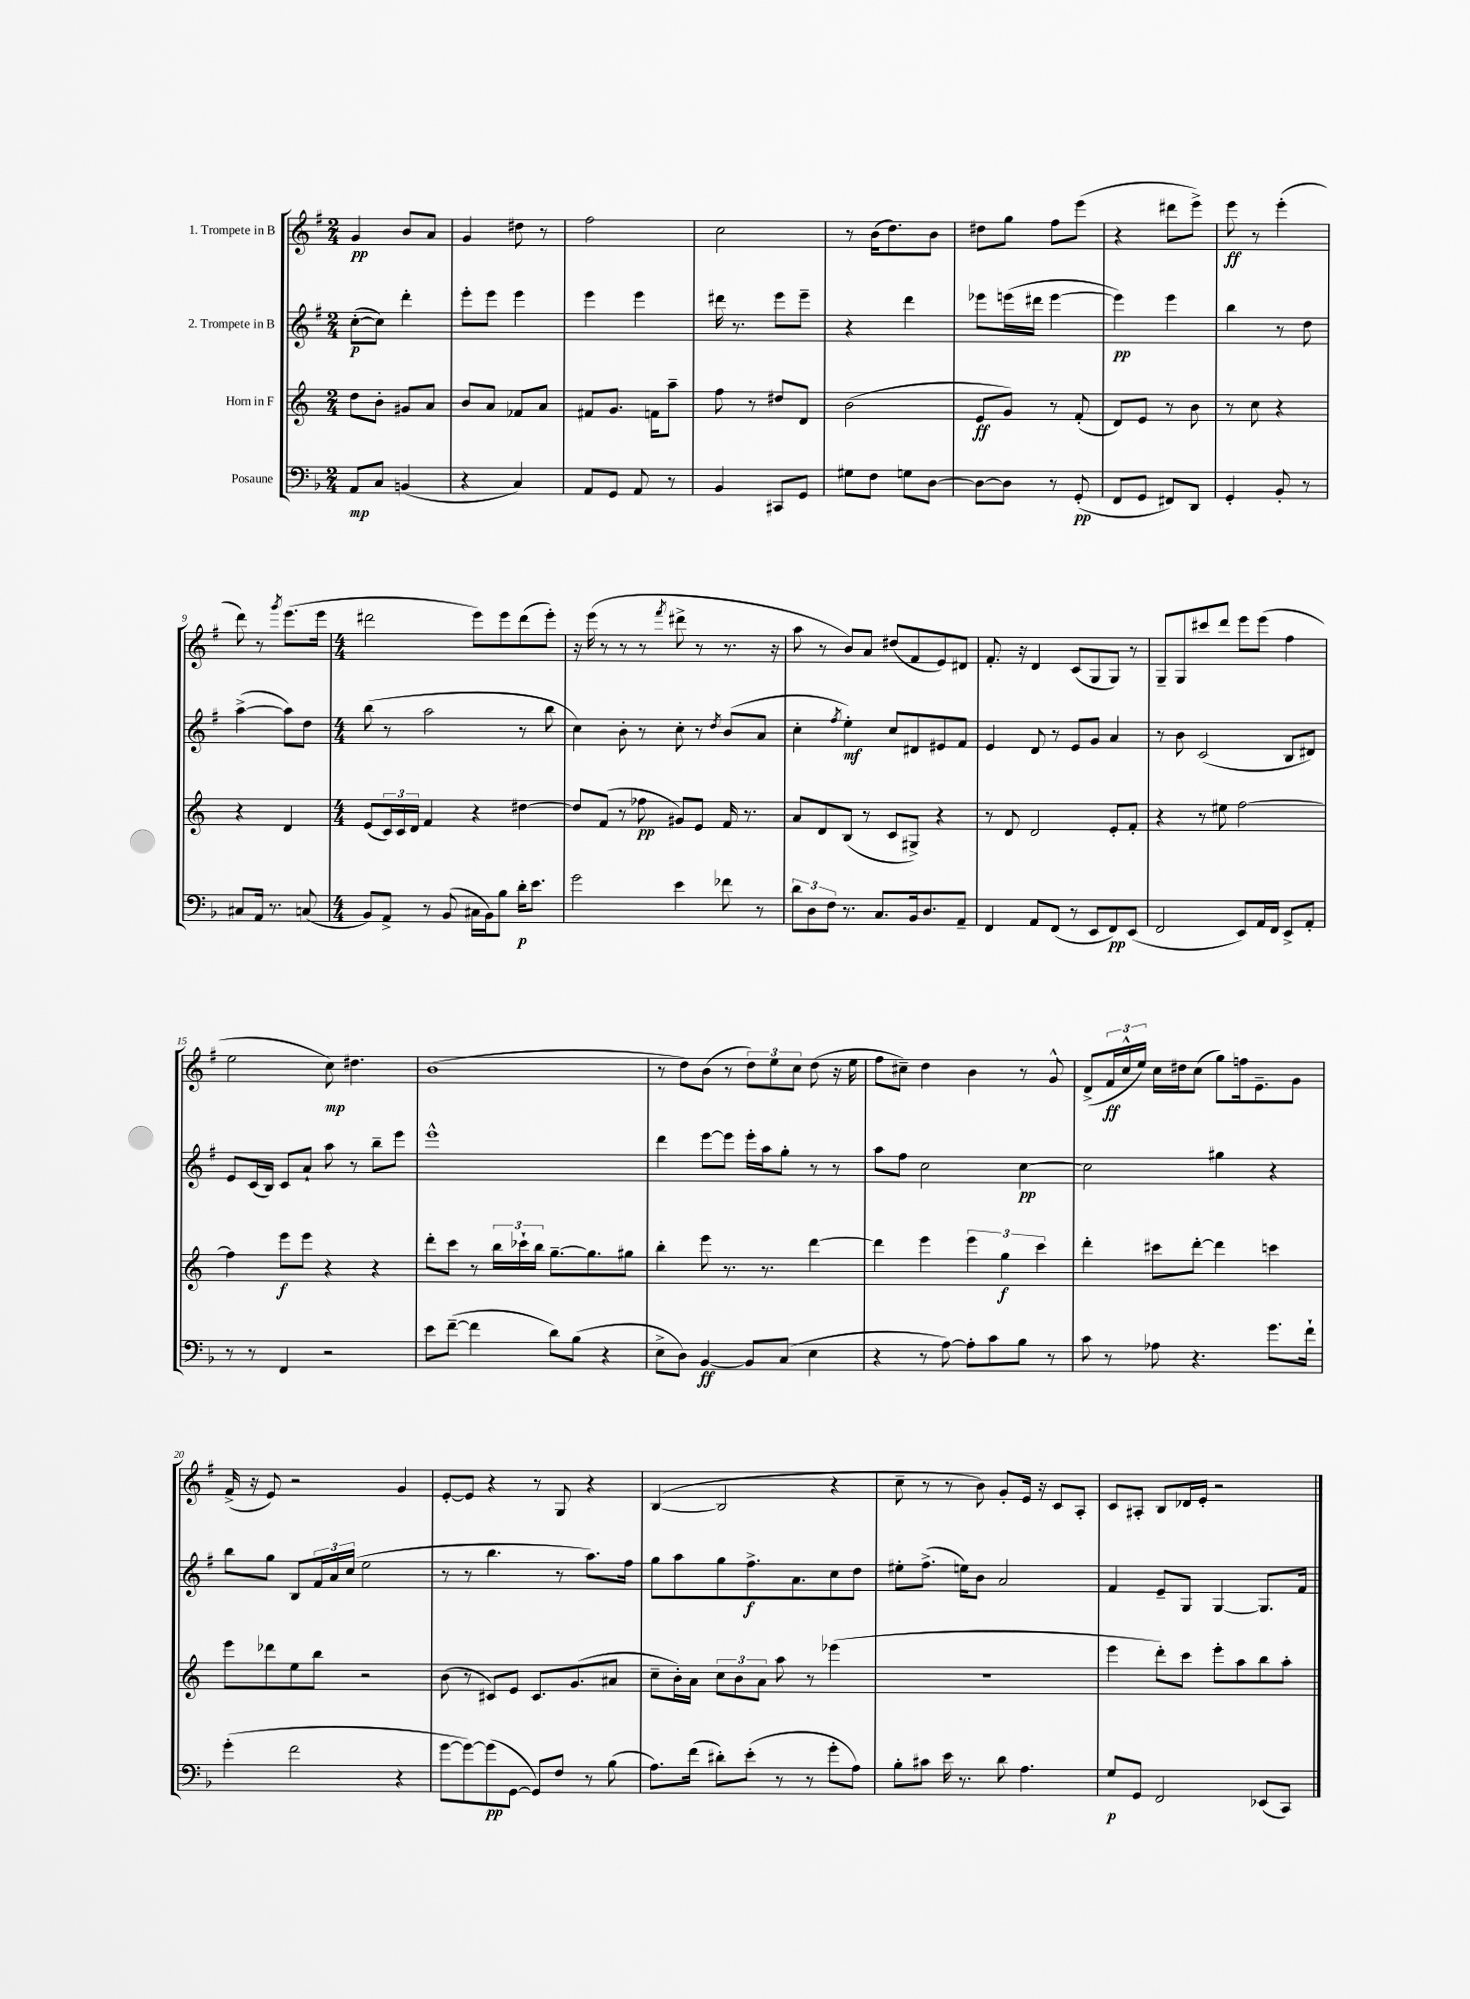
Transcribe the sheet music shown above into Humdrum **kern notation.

**kern	**dynam	**kern	**dynam	**kern	**dynam	**kern	**dynam
*part4	*part4	*part3	*part3	*part2	*part2	*part1	*part1
*staff4	*staff4	*staff3	*staff3	*staff2	*staff2	*staff1	*staff1
*I"Posaune	*	*I"Horn in F	*	*I"2. Trompete in B	*	*I"1. Trompete in B	*
*clefF4	*	*clefG2	*	*clefG2	*	*clefG2	*
*k[b-]	*	*k[]	*	*k[f#]	*	*k[f#]	*
*M2/4	*	*M2/4	*	*M2/4	*	*M2/4	*
=1	=1	=1	=1	=1	=1	=1	=1
8AA/L	mp	8dd\L	.	([8cc'\L	p	4g/	pp
8C/J	.	8b'\J	.	8cc\J])	.	.	.
(4BBn/	.	8g#X/L	.	4ddd'\	.	8b/L	.
.	.	8a/J	.	.	.	8a/J	.
=2	=2	=2	=2	=2	=2	=2	=2
4r	.	8b/L	.	8eee'\L	.	4g/	.
.	.	8a/J	.	8eee\J	.	.	.
4C/)	.	8f-X/L	.	4eee\	.	8dd#X\	.
.	.	8a/J	.	.	.	8r	.
=3	=3	=3	=3	=3	=3	=3	=3
8AA/L	.	8f#X/L	.	4eee\	.	2ff#\	.
8GG/J	.	8.g/J	.	.	.	.	.
8AA/	.	.	.	4eee\	.	.	.
.	.	16fn\KL	.	.	.	.	.
8r	.	8aa~\J	.	.	.	.	.
=4	=4	=4	=4	=4	=4	=4	=4
4BB-/	.	8ff\	.	16ddd#X\	.	2cc\	.
.	.	.	.	8.r	.	.	.
.	.	8r	.	.	.	.	.
8CC#X/L	.	8dd#X/L	.	8eee\L	.	.	.
8GG/J	.	8d/J	.	8eee~\J	.	.	.
=5	=5	=5	=5	=5	=5	=5	=5
8G#X\L	.	(2b\	.	4r	.	8r	.
8F\J	.	.	.	.	.	(16b\KL	.
.	.	.	.	.	.	8.dd\)	.
8Gn\L	.	.	.	4ddd\	.	.	.
[8D\J	.	.	.	.	.	8b\J	.
=6	=6	=6	=6	=6	=6	=6	=6
8D\L_	.	8e/L	ff	8eee-X\L	.	8dd#X\L	.
8D\J]	.	8g/J)	.	(16eeen\L	.	8gg\J	.
.	.	.	.	16ddd#X\JJ	.	.	.
8r	.	8r	.	[4eee\	.	8ff#\L	.
(8GG'/	pp	(8f'/	.	.	.	(8eee\J	.
=7	=7	=7	=7	=7	=7	=7	=7
8FF/L	.	8d/L)	.	4eee\])	pp	4r	.
8GG/J	.	8e/J	.	.	.	.	.
8FF#X/L)	.	8r	.	4eee\	.	8ddd#X\L	.
8DD/J	.	8b\	.	.	.	8eee^\J)	.
=8	=8	=8	=8	=8	=8	=8	=8
4GG'/	.	8r	.	4bb\	.	8eee\	ff
.	.	8cc\	.	.	.	8r	.
8BB-'/	.	4r	.	8r	.	(4eee'\	.
8r	.	.	.	8dd\	.	.	.
!!LO:LB:g=z
=9	=9	=9	=9	=9	=9	=9	=9
8C#X/L	.	4r	.	([4aa^\	.	8ddd\)	.
16AA/Jk	.	.	.	.	.	8r	.
8.r	.	.	.	.	.	.	.
.	.	.	.	.	.	8qggg/	.
.	.	4d/	.	8aa\L])	.	(8.eee\L	.
(8Cn/	.	.	.	8dd\J	.	.	.
.	.	.	.	.	.	16eee\Jk	.
=10	=10	=10	=10	=10	=10	=10	=10
*M4/4	*	*M4/4	*	*M4/4	*	*M4/4	*
8BB-/L)	.	(8e/L	.	(8bb\	.	2ddd#X\	.
8AA^/J	.	24c/L)	.	8r	.	.	.
.	.	24c/	.	.	.	.	.
.	.	24d/JJ	.	.	.	.	.
8r	.	4f/	.	2aa\	.	.	.
(8BB-/	.	.	.	.	.	.	.
16C#X\LL	.	4r	.	.	.	8eee\L)	.
16BB-\J)	.	.	.	.	.	.	.
8B-\J	.	.	.	.	.	8eee\	.
16d'\KL	p	[4dd#X\	.	8r	.	(8ddd#\	.
8.e\J	.	.	.	.	.	.	.
.	.	.	.	8bb\	.	8eee'\J)	.
=11	=11	=11	=11	=11	=11	=11	=11
2g\	.	8dd#/L]	.	4cc\)	.	16r	.
.	.	.	.	.	.	(16eee\	.
.	.	(8f/J	.	.	.	8r	.
.	.	8r	.	8b'\	.	8r	.
.	.	8ff-X\	pp	8r	.	8r	.
.	.	.	.	.	.	8qfff#/	.
4e\	.	8g#X/L)	.	8cc'\	.	8ddd#X^\	.
.	.	8e/J	.	8r	.	8r	.
.	.	.	.	8qdd/	.	.	.
8f-X\	.	16f/	.	(8b/L	.	8.r	.
.	.	8.r	.	.	.	.	.
8r	.	.	.	8a/J	.	.	.
.	.	.	.	.	.	16r	.
=12	=12	=12	=12	=12	=12	=12	=12
12d\L	.	8a/L	.	4cc'\	.	8aa\	.
12D\	.	.	.	.	.	.	.
.	.	8d/	.	.	.	8r	.
12F\J	.	.	.	.	.	.	.
.	.	.	.	8qff#/	.	.	.
8.r	.	(8B/J	.	4ee'\)	mf	8b/L)	.
.	.	8r	.	.	.	8a/J	.
8.C/L	.	.	.	.	.	.	.
.	.	8c/L	.	8cc/L	.	(8dd#X/L	.
16BB-/k	.	8G#X^/J)	.	8d#X/	.	8f#/	.
8.D/	.	.	.	.	.	.	.
.	.	4r	.	8e#X/	.	8e/)	.
8AA~/J	.	.	.	8f#/J	.	8d#X/J	.
=13	=13	=13	=13	=13	=13	=13	=13
4FF/	.	8r	.	4e/	.	8.f#'/	.
.	.	8d/	.	.	.	.	.
.	.	.	.	.	.	16r	.
8AA/L	.	2d/	.	8d/	.	4d/	.
(8FF/J	.	.	.	8r	.	.	.
8r	.	.	.	8e/L	.	(8c/L	.
8EE/L	.	.	.	8g/J	.	8G/	.
8FF/)	pp	8e'/L	.	4a/	.	8G/J)	.
(8EE/J	.	8f'/J	.	.	.	8r	.
=14	=14	=14	=14	=14	=14	=14	=14
2FF/	.	4r	.	8r	.	8G~/L	.
.	.	.	.	8b\	.	8G/	.
.	.	8r	.	(2c/	.	8ccc#X/	.
.	.	8ee#X\	.	.	.	8ddd/J	.
8EE/L)	.	[2ff\	.	.	.	8eee\L	.
16AA/L	.	.	.	.	.	(8eee\J	.
16FF/JJ	.	.	.	.	.	.	.
8EE^/L	.	.	.	8B/L	.	4ff#\	.
8AA'/J	.	.	.	8d#X/J)	.	.	.
!!LO:LB:g=z
=15	=15	=15	=15	=15	=15	=15	=15
8r	.	4ff\]	.	8e/L	.	2ee\	.
8r	.	.	.	(16c/L	.	.	.
.	.	.	.	16B/JJ)	.	.	.
4FF/	.	8eee\L	f	8c/L	.	.	.
.	.	8eee\J	.	8a`/J	.	.	.
2r	.	4r	.	8aa\	.	8cc\)	mp
.	.	.	.	8r	.	4.dd#X\	.
.	.	4r	.	8bb~\L	.	.	.
.	.	.	.	8eee\J	.	.	.
=16	=16	=16	=16	=16	=16	=16	=16
8e\L	.	8ddd'\L	.	1eee^^	.	(1b	.
([8f~\J	.	8ccc\J	.	.	.	.	.
4f\]	.	8r	.	.	.	.	.
.	.	24bb\LL	.	.	.	.	.
.	.	24ccc-X`\	.	.	.	.	.
.	.	24bb\JJ	.	.	.	.	.
8d\L)	.	[8.gg~\L	.	.	.	.	.
(8B-\J	.	.	.	.	.	.	.
.	.	8.gg\]	.	.	.	.	.
4r	.	.	.	.	.	.	.
.	.	8gg#X\J	.	.	.	.	.
=17	=17	=17	=17	=17	=17	=17	=17
8E^\L	.	4bb'\	.	4ddd\	.	8r	.
8D\J)	.	.	.	.	.	8dd\L)	.
[4BB-/	ff	8eee\	.	[8eee\L	.	(8b\J	.
.	.	8.r	.	8eee\J]	.	8r	.
8BB-/L]	.	.	.	16eee'\LL	.	12dd\L)	.
.	.	8.r	.	16aa\J	.	.	.
.	.	.	.	.	.	12ee\	.
(8C/J	.	.	.	8gg'\J	.	.	.
.	.	.	.	.	.	12cc\J	.
4E\	.	[4ddd\	.	8r	.	(8dd\	.
.	.	.	.	8r	.	16r	.
.	.	.	.	.	.	16ee\	.
=18	=18	=18	=18	=18	=18	=18	=18
4r	.	4ddd\]	.	8aa\L	.	8ff#\L	.
.	.	.	.	8ff#\J	.	8cc#X~\J)	.
8r	.	4eee\	.	2cc\	.	4dd\	.
[8A\)	.	.	.	.	.	.	.
8A'\L]	.	6eee\	.	.	.	4b\	.
8c\	.	.	.	.	.	.	.
.	.	6gg\	f	.	.	.	.
8B-\J	.	.	.	[4cc\	pp	8r	.
.	.	6ccc\	.	.	.	.	.
8r	.	.	.	.	.	8g^^/	.
=19	=19	=19	=19	=19	=19	=19	=19
8c\	.	4ddd'\	.	2cc\]	.	(8d^/L	.
8r	.	.	.	.	.	24f#/L	ff
.	.	.	.	.	.	24cc^^/	.
.	.	.	.	.	.	24ee/JJ)	.
8A-X\	.	8ccc#X\L	.	.	.	16cc\LL	.
.	.	.	.	.	.	16dd#X\J	.
4.r	.	[8ddd'\J	.	.	.	(8cc\J	.
.	.	4ddd\]	.	4gg#X\	.	8gg\L)	.
.	.	.	.	.	.	16ffn\k	.
.	.	.	.	.	.	8.e~\	.
8.g\L	.	4cccn\	.	4r	.	.	.
.	.	.	.	.	.	8g\J	.
16f`\Jk	.	.	.	.	.	.	.
!!LO:LB:g=z
=20	=20	=20	=20	=20	=20	=20	=20
(4g'\	.	8eee\L	.	8bb\L	.	(16f#^/	.
.	.	.	.	.	.	16r	.
.	.	8ddd-X\	.	8gg\J	.	8e/)	.
2f\	.	8ee\	.	8B/L	.	2r	.
.	.	8bb\J	.	24f#/L	.	.	.
.	.	.	.	24a/	.	.	.
.	.	.	.	(24cc/JJ	.	.	.
.	.	2r	.	2ee\	.	.	.
4r	.	.	.	.	.	4g/	.
=21	=21	=21	=21	=21	=21	=21	=21
[8g\L	.	(8b\	.	8r	.	[8e'/L	.
8g\_)	.	8r	.	8r	.	8e/J]	.
(8g\]	pp	8c#X/L)	.	4.bb\	.	4r	.
[8GG\J	.	8e/J	.	.	.	.	.
8GG/L])	.	8.c#/L	.	.	.	8r	.
8F/J	.	.	.	8r	.	8G/	.
.	.	(8.g/	.	.	.	.	.
8r	.	.	.	8.aa\L)	.	4r	.
(8B-\	.	8a#X/J	.	.	.	.	.
.	.	.	.	16ff#\Jk	.	.	.
=22	=22	=22	=22	=22	=22	=22	=22
8.A\L)	.	8cc~\L	.	8gg\L	.	([4B/	.
.	.	16b'\L)	.	8aa\	.	.	.
(16f\Jk	.	16a\JJ	.	.	.	.	.
8d#X'\L)	.	12cc\L	.	8gg\	.	2B/]	.
.	.	12b\	.	.	.	.	.
(8e'\J	.	.	.	8.ff#^\	f	.	.
.	.	12a\J	.	.	.	.	.
8r	.	8aa\	.	.	.	.	.
.	.	.	.	8.a\	.	.	.
8r	.	8r	.	.	.	.	.
8g'\L	.	(4eee-X\	.	8cc\	.	4r	.
8A\J)	.	.	.	8dd\J	.	.	.
=23	=23	=23	=23	=23	=23	=23	=23
8B-'\L	.	1r	.	8ee#X'\L	.	8cc~\	.
8c#X\J	.	.	.	(8.ff#^\J	.	8r	.
16e\	.	.	.	.	.	8r	.
8.r	.	.	.	16een\KL)	.	.	.
.	.	.	.	8b\J	.	8b\)	.
8d\	.	.	.	2a/	.	8g'/L	.
4.A\	.	.	.	.	.	16e/Jk	.
.	.	.	.	.	.	16r	.
.	.	.	.	.	.	8c/L	.
.	.	.	.	.	.	8A'/J	.
=24	=24	=24	=24	=24	=24	=24	=24
8G/L	p	4eee\	.	4f#/	.	8c/L	.
8GG/J	.	.	.	.	.	8A#X'/J	.
2FF/	.	8ddd'\L)	.	8e~/L	.	8B/L	.
.	.	8ccc\J	.	8G/J	.	16d-X/L	.
.	.	.	.	.	.	16e'/JJ	.
.	.	8eee'\L	.	[4G/	.	2r	.
.	.	8aa\	.	.	.	.	.
(8EE-X/L	.	8bb\	.	8.G/L]	.	.	.
8CC/J)	.	8aa'\J	.	.	.	.	.
.	.	.	.	16f#/Jk	.	.	.
==	==	==	==	==	==	==	==
*-	*-	*-	*-	*-	*-	*-	*-
